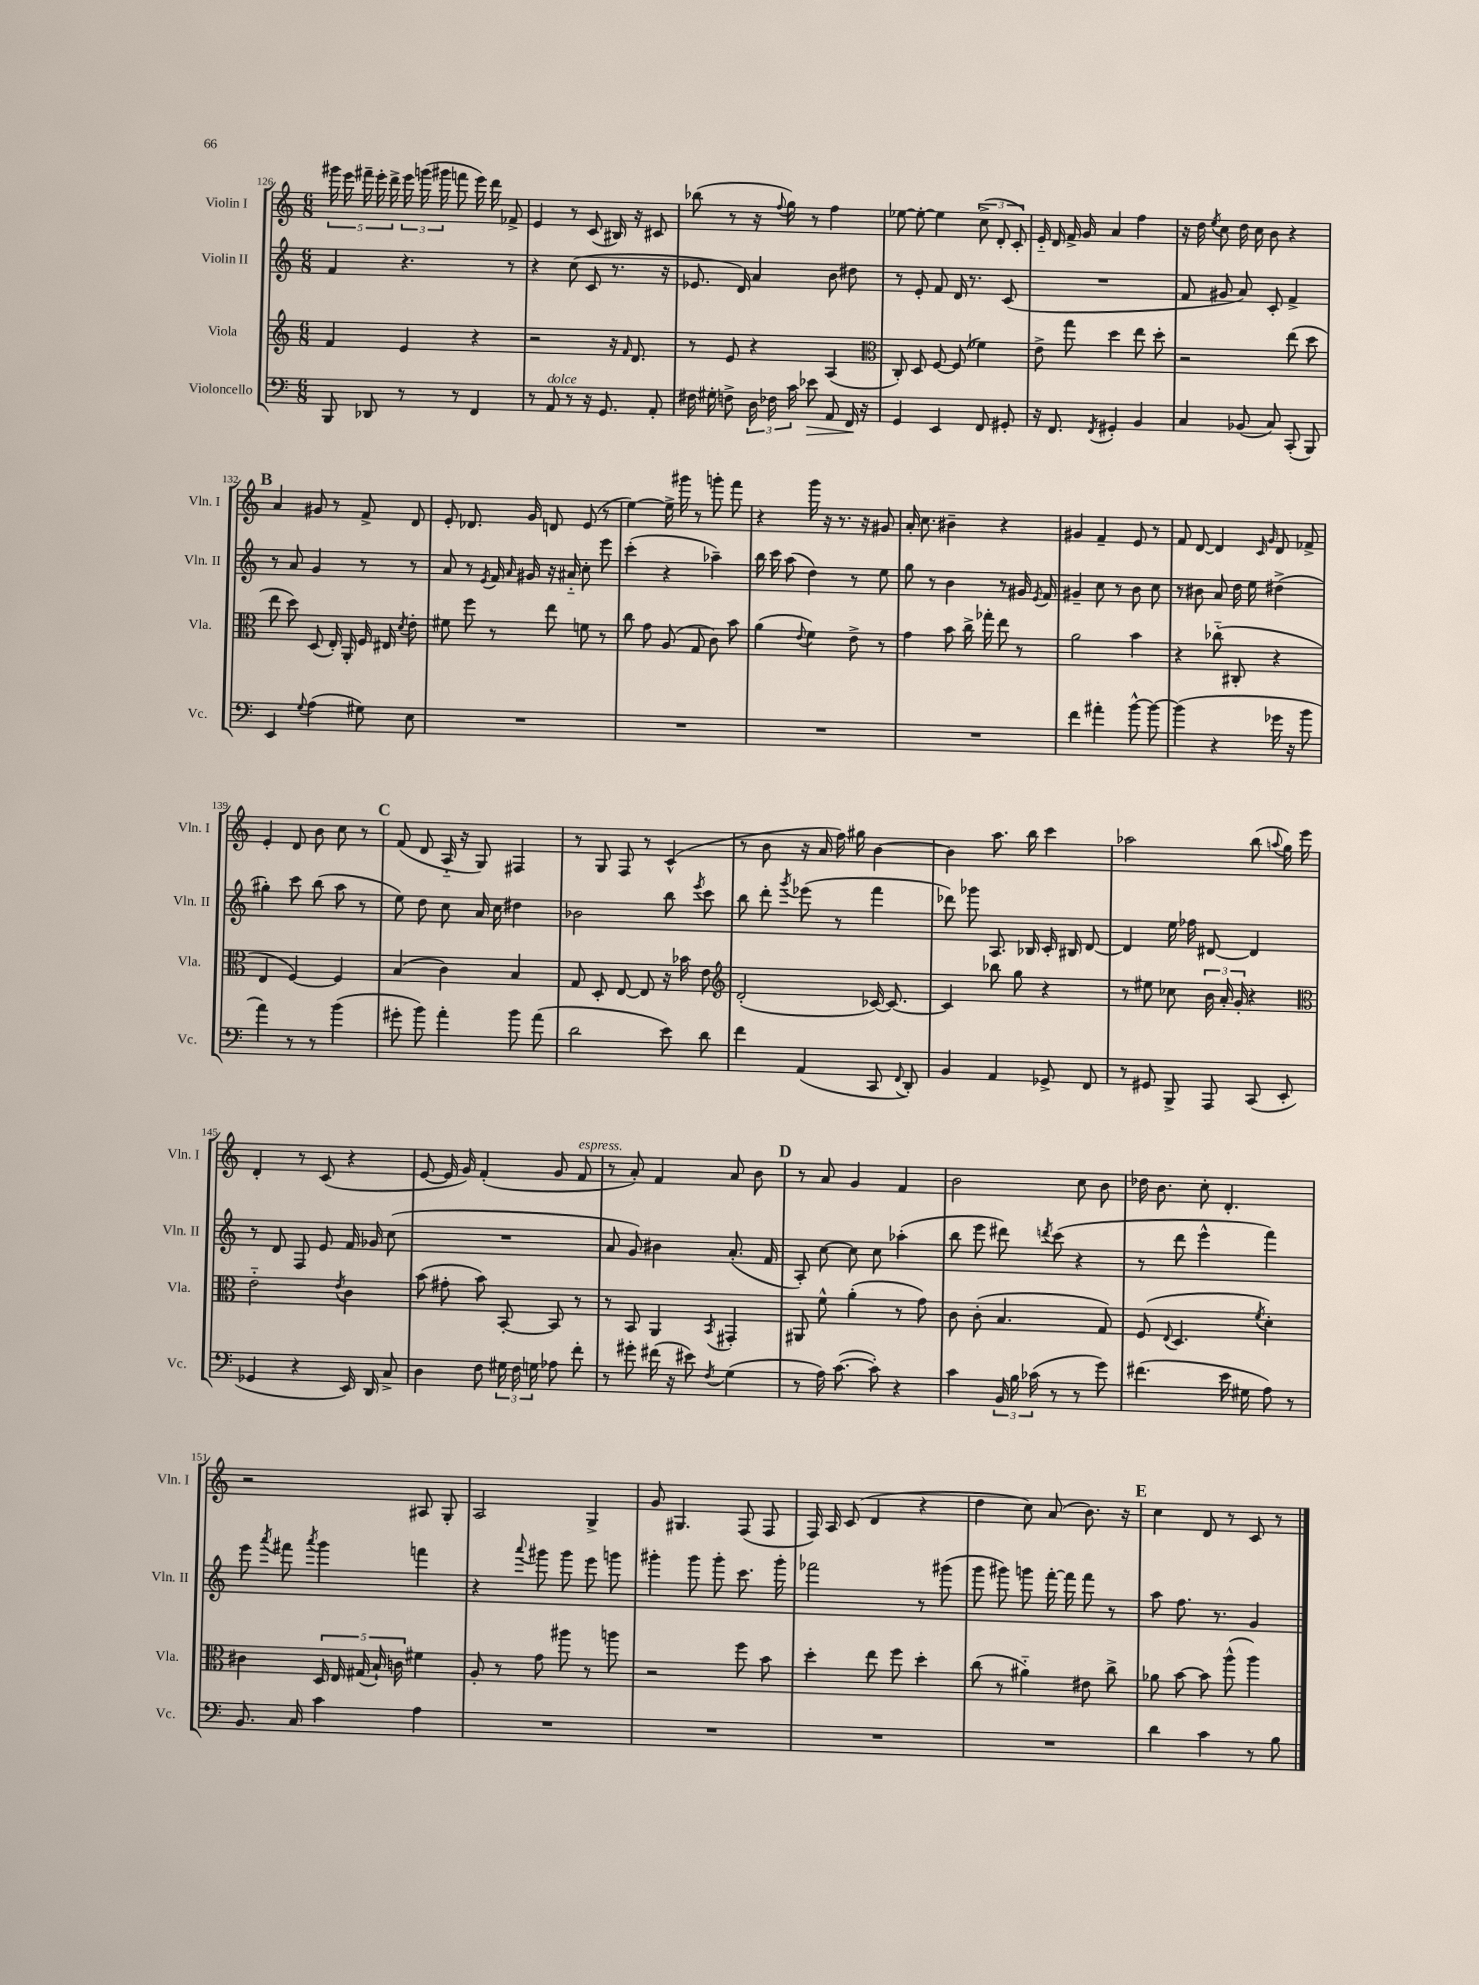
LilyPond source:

<<
\new StaffGroup <<
\new Staff = "s0" \with { instrumentName = "Violin I" shortInstrumentName = "Vln. I" } {
    \clef treble \key c \major \numericTimeSignature \time 6/8
    \autoBeamOff \tuplet 5/4 { gis'''16 e'''16 fis'''16-- e'''16-. d'''16-> } \tuplet 3/2 { e'''16 g'''16( gis'''16 } f'''8 e'''16) d'''16 fes'8-> |
    e'4 r8 c'8( bis16) r16 cis'8 |
    bes''8( r8 r16 \appoggiatura { f''8 } g''16) r8 f''4 |
    ees''8~ ees''8~-. ees''4 \tuplet 3/2 { c''8->( d'8-. c'8-.) } |
    e'16-_ d'16 f'16-> g'16 a'4 f''4 |
    r16 d''16 \acciaccatura { e''8 } c''8 d''16 c''16 b'8 r4 |
    \mark \markup { \bold "B" } a'4 gis'8 r8 f'8-> d'8 |
    e'8-. des'8. g'16 d'8 e'8( r8 |
    e''4~) e''16-> gis'''16 r8 g'''8-. f'''8 |
    r4 g'''16 r16 r8. r16 gis'8 |
    a'16-. c''8. bis'4-- r4 |
    gis'4 f'4-- e'8 r8 |
    f'8 d'8~ d'4 \grace { c'16 g'16 } d'8 fes'8-> |
    e'4-. d'8 b'8 c''8 r8 |
    \mark \markup { \bold "C" } f'8( d'8 a16-_ r16 g8) fis4 |
    r8 g8 f8 r8 c'4-^( |
    r8 b'8 r16 a'16 f''16) gis''16 b'4~ |
    b'4 a''8. b''16 c'''4 |
    aes''2 b''8( \appoggiatura { a''8 } g''16) e'''16 |
    d'4-. r8 c'8( r4 |
    e'8~ e'16 g'16) f'4-.( g'8 f'8^\markup { \italic "espress." } |
    r8 a'8-.) f'4 a'8 b'8 |
    \mark \markup { \bold "D" } r8 a'8 g'4 f'4 |
    b'2 c''8 b'8 |
    des''16 b'8. c''8-. d'4.-. |
    r2 ais8 g8-. |
    a2 g4-> |
    g'8 gis4. f8( f8 |
    f16) a16 c'8( d'4 r4 |
    d''4 c''8) a'8( b'8.) r16 |
    \mark \markup { \bold "E" } c''4 d'8 r8 c'8 r8 \bar "|." |
}
\new Staff = "s1" \with { instrumentName = "Violin II" shortInstrumentName = "Vln. II" } {
    \clef treble \key c \major \numericTimeSignature \time 6/8
    \autoBeamOff f'4 r4. r8 |
    r4 c''8( c'8 r8. r16 |
    ees'8. d'16) a'4 b'8 dis''8 |
    r8 e'8-. f'8 d'16 r8. c'8( |
    R2. |
    f'8 gis'8 a'8) c'8-. f'4-> |
    \mark \markup { \bold "B" } r8 a'8 g'4 r8 r8 |
    a'8 r8 \acciaccatura { e'8 } f'16 \grace { a'16 } gis'16 r16 ais'16-_ c''8-. e'''8 |
    c'''4-.( r4 aes''4--) |
    b''16 c'''16 a''8( d''4) r8 e''8 |
    g''8 r8 b'4 r8 gis'16 \acciaccatura { e'8 } f'16 |
    gis'4-- c''8 r8 b'8 c''8 |
    r8 bis'8 a'8 d''16 e''16 dis''4->( |
    gis''4-.) c'''8 b''8( a''8 r8 |
    \mark \markup { \bold "C" } e''8) d''8 c''8 a'16 c''16 dis''4 |
    bes'2 b''8 \acciaccatura { e'''8 } c'''8 |
    b''8 d'''8-. \acciaccatura { g'''8 } ees'''8( r8 f'''4 |
    des'''8) ges'''8 a8. bes16 c'16-. bis16 d'8~ |
    d'4 e''16 fes''16 dis'8~ dis'4 |
    r8 d'8 f8 e'8 f'16 ges'16 c''8( |
    R2. |
    a'8 g'8) bis'4 a'8.-.( f'16 |
    \mark \markup { \bold "D" } a8-.) c''8~ c''8 c''8 aes''4-.( |
    b''8 e'''8 dis'''8) \acciaccatura { d'''8 } c'''8( r4 |
    r8 d'''8 e'''4-^ f'''4) |
    e'''8 \acciaccatura { a'''8 } fis'''8 \acciaccatura { a'''8 } g'''4 f'''4 |
    r4 \appoggiatura { a'''8 } gis'''8 gis'''8 e'''8 g'''8 |
    gis'''4-. gis'''8 gis'''8-. c'''8. gis'''16-. |
    fes'''2 r8 gis'''8( |
    g'''8 gis'''8) g'''8 f'''16~-. f'''16 f'''8 r8 |
    \mark \markup { \bold "E" } a''8 f''8. r8. g'4 \bar "|." |
}
\new Staff = "s2" \with { instrumentName = "Viola" shortInstrumentName = "Vla." } {
    \clef treble \key c \major \numericTimeSignature \time 6/8
    \autoBeamOff f'4 e'4 r4 |
    r2 r16 \grace { f'16 } d'8. |
    r8 e'8 r4 a4( |
    \clef alto c8-.) d8 f8~ f8( fes'4) |
    e'8-> g''8 d''4 e''8 d''8-. |
    r2 e''8( d''8 |
    \mark \markup { \bold "B" } e''8 d''8) d8( e16-.) a,16-. f16 eis16 \acciaccatura { d'8 } e'8-. |
    fis'8 f''8 r8 e''8 f'8 r8 |
    c''8 g'8 a8( g8 c'8) b'8 |
    a'4( \appoggiatura { e'8 } f'4) e'8-> r8 |
    g'4 b'8 c''16-> ges''16-. e''8 r8 |
    a'2 b'4 |
    r4 ces''8-_( cis8-. r4 |
    e4 f4~) f4 |
    \mark \markup { \bold "C" } b4( c'4) b4 |
    g8 d8-. e8~ e8 r16 bes'16 e'8 |
    \clef treble d'2-.( ces'16~) ces'8.~ |
    ces'4 bes''8 g''8 r4 |
    r8 eis''8 ces''8 \tuplet 3/2 { b'16 a'16-. g'16-. } r4 |
    \clef alto e'2-_ \acciaccatura { e'8 } c'4 |
    b'8( gis'8-. b'8) b,8~-. b,8 r8 |
    r8 b,8 a,4 \acciaccatura { b,8 } gis,4-. |
    \mark \markup { \bold "D" } ais,8 f'8-^ a'4-.( r8 g'8) |
    c'8 c'8-.( b4. g8) |
    f8( \appoggiatura { e8 } d4. \acciaccatura { f'8 } d'4-.) |
    cis'4 \tuplet 5/4 { d16 e16 gis16( b16-!) c'16 } fis'4 |
    a8-. r8 g'8 ais''8 r8 a''8 |
    r2 f''8 b'8 |
    d''4-. e''8 f''8 d''4-. |
    c''8( r8 ais'4-_) eis'8 c''8-> |
    \mark \markup { \bold "E" } aes'8 b'8~ b'8 a''8-^( a''4) \bar "|." |
}
\new Staff = "s3" \with { instrumentName = "Violoncello" shortInstrumentName = "Vc." } {
    \clef bass \key c \major \numericTimeSignature \time 6/8
    \autoBeamOff b,,8 des,8 r8 r8 f,4 |
    r8 a,8^\markup { \italic "dolce" } r8 r16 g,8. a,8-. |
    fis16 gis16-. f8-> \tuplet 3/2 { d16 fes16 c'16 } ees'8\> a,8 f,16\! r16 |
    g,4 e,4 f,8 gis,8-. |
    r16 f,8. \acciaccatura { f,8 } gis,4-. b,4 |
    c4 bes,8( c8) c,8-.( b,,8) |
    \mark \markup { \bold "B" } e,4 \appoggiatura { g8 } a4( gis8) e8 |
    R2. |
    R2. |
    R2. |
    R2. |
    f'4 ais'4-. b'8~-^ b'8~ |
    b'4( r4 ges'16 r16 b'8 |
    a'4) r8 r8 b'4( |
    \mark \markup { \bold "C" } gis'8-. b'8) a'4-. b'8 a'8( |
    d'2 e'8) d'8 |
    f'4 a,4( c,8 \appoggiatura { f,8 } d,8-.) |
    b,4 a,4 ges,8-> f,8 |
    r8 gis,8 b,,8-> a,,8 c,8( e,8-. |
    ges,4 r4 e,16) d,16 c8-> |
    d4 f8 \tuplet 3/2 { gis16 f16 g16 } aes8 f'8-. |
    r8 gis'8-. fis'16( r16 eis'8) \acciaccatura { f8 } g4( |
    \mark \markup { \bold "D" } r8 a16) c'8.~( c'8-.) r4 |
    c'4 \tuplet 3/2 { b,16 b16 ces'16( } r8 r8 g'8) |
    fis'4.( e'16 gis16 a8) r8 |
    b,8. c16 c'4 a4 |
    R2. |
    R2. |
    R2. |
    R2. |
    \mark \markup { \bold "E" } d'4 c'4 r8 b8 \bar "|." |
}
>>
>>
\layout { \context { \Score currentBarNumber = #126 } }
